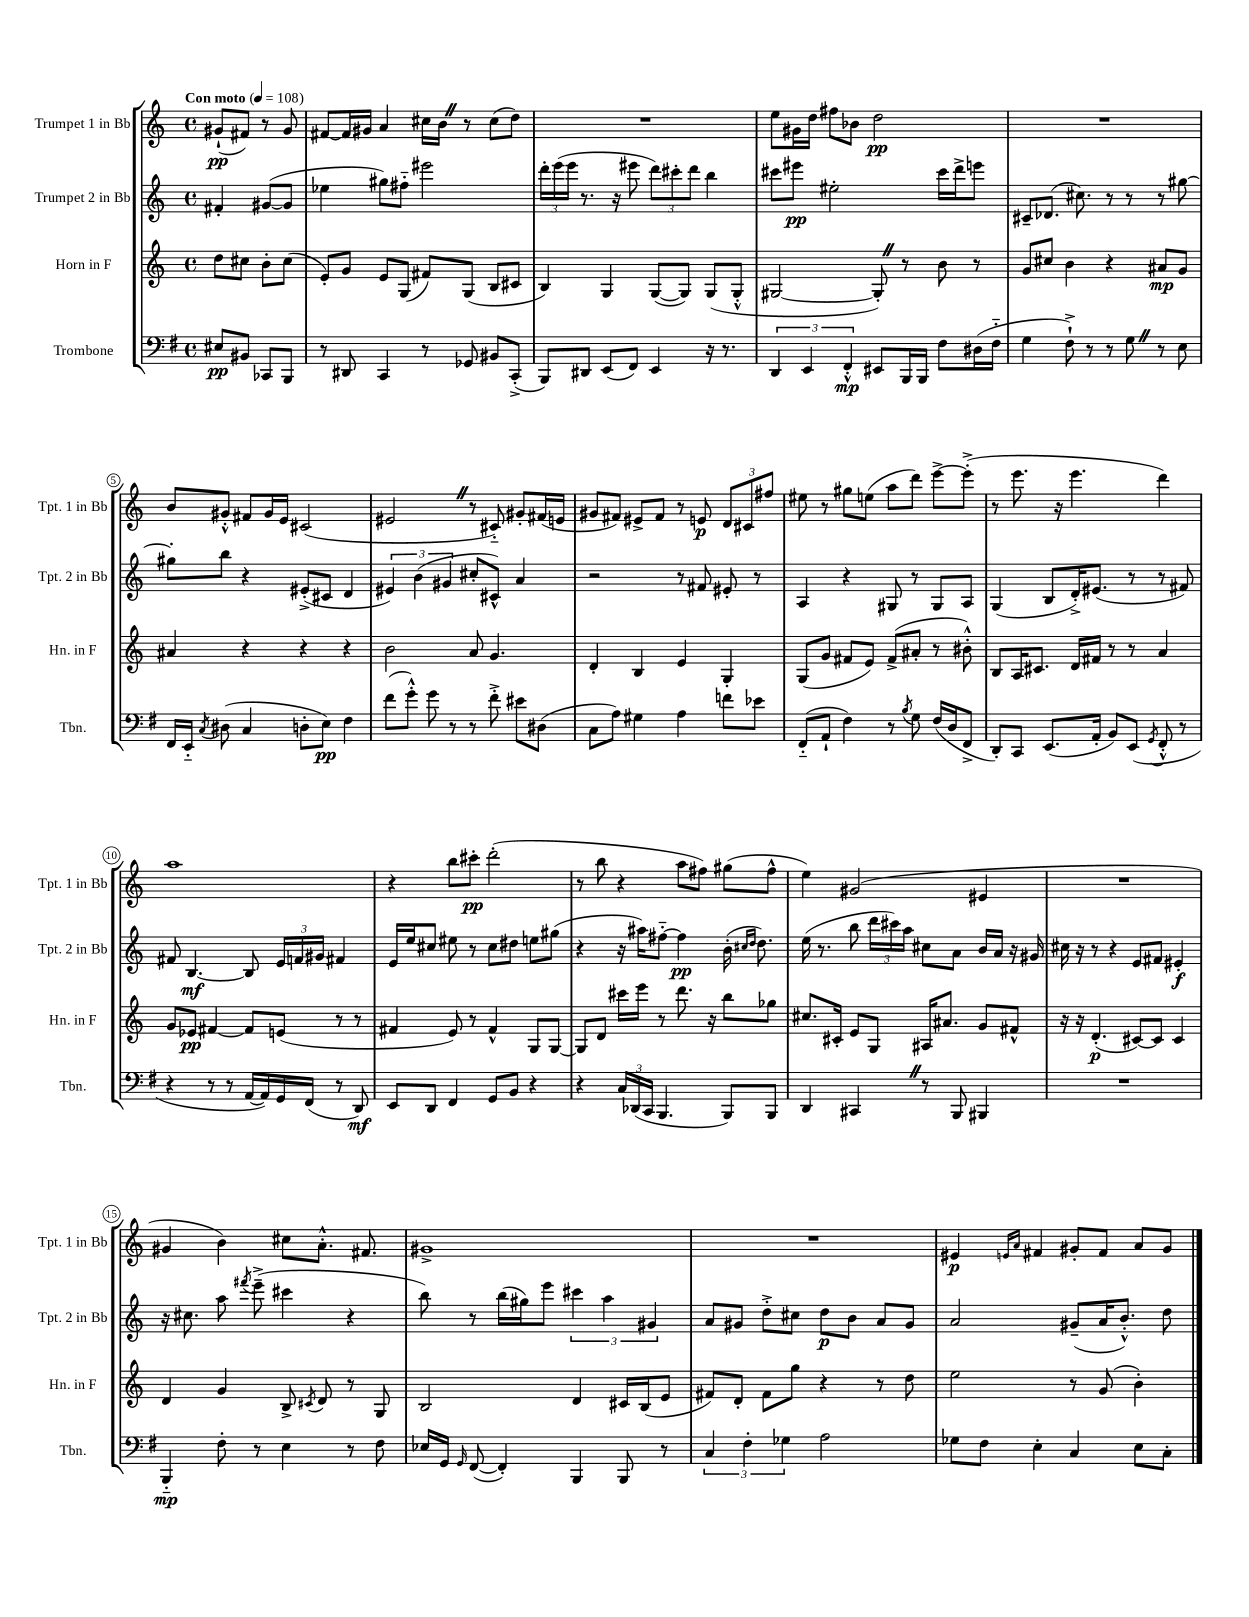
<<
\new StaffGroup <<
\new Staff = "s0" \with { instrumentName = "Trumpet 1 in Bb" shortInstrumentName = "Tpt. 1 in Bb" } {
    \clef treble \key c \major \defaultTimeSignature \time 4/4 \partial 2 \tempo "Con moto" 4 = 108
    \autoBeamOff gis'8[-!\pp( fis'8]) r8 gis'8 |
    fis'8[~ fis'16 gis'16] a'4 cis''16[ b'16] \once \override BreathingSign.text = \markup { \musicglyph "scripts.caesura.straight" } \breathe r8 cis''8[( d''8]) |
    R1 |
    e''8[ gis'16 d''16] fis''8[ bes'8] d''2\pp |
    R1 |
    b'8[ gis'8]-.-^ fis'8[ gis'16 e'16] cis'2( |
    eis'2 \once \override BreathingSign.text = \markup { \musicglyph "scripts.caesura.straight" } \breathe r8 cis'8-_) gis'8[-. fis'16( e'16] |
    gis'8[ fis'8]) eis'8[-> fis'8] r8 e'8\p \tuplet 3/2 { d'8[ cis'8 fis''8] } |
    eis''8 r8 gis''8[ e''8]( a''8[ d'''8]) e'''8[~-> e'''8]-.->( |
    r8 e'''8. r16 e'''4. d'''4) |
    a''1 |
    r4 b''8[ cis'''8]-.\pp d'''2-.( |
    r8 b''8 r4 a''8[ fis''8]) gis''8[( fis''8]-^ |
    e''4) gis'2( eis'4 |
    R1 |
    gis'4 b'4) cis''8[ a'8.]-.-^ fis'8. |
    gis'1-> |
    R1 |
    eis'4\p \grace { e'16[ a'16] } fis'4 gis'8[-. fis'8] a'8[ gis'8] \bar "|." |
}
\new Staff = "s1" \with { instrumentName = "Trumpet 2 in Bb" shortInstrumentName = "Tpt. 2 in Bb" } {
    \clef treble \key c \major \defaultTimeSignature \time 4/4 \partial 2
    \autoBeamOff fis'4-. gis'8[~( gis'8] |
    ees''4 gis''8[) fis''8]-_ eis'''2 |
    \tuplet 3/2 { d'''16[-. e'''16( e'''16] } r8. r16 eis'''8 \tuplet 3/2 { d'''8[) cis'''8-. d'''8] } b''4 |
    cis'''8[ eis'''8]\pp eis''2-. cis'''16[ d'''16-> e'''8] |
    cis'8[-- des'8.]( cis''8.) r8 r8 r8 gis''8~ |
    gis''8[-. b''8] r4 eis'8[-.->( cis'8] d'4 |
    \tuplet 3/2 { eis'4) b'4( gis'4 } cis''8[-. cis'8]-^) a'4 |
    r2 r8 fis'8 eis'8-. r8 |
    a4 r4 gis8 r8 gis8[ a8] |
    g4( b8[ d'16-.->) eis'8.]( r8 r8 fis'8) |
    fis'8 b4.~\mf b8 \tuplet 3/2 { e'16[ f'16 gis'16] } fis'4 |
    e'16[ e''16 cis''8] eis''8 r8 cis''8[ dis''8] e''8[ gis''8]( |
    r4 r16 ais''16[) fis''8]~-_ fis''4\pp b'16-.( \grace { cis''16[ d''16] } d''8.) |
    e''16( r8. b''8 \tuplet 3/2 { d'''16[ cis'''16) a''16] } cis''8[ a'8] b'16[ a'16] r16 gis'16 |
    cis''16 r16 r8 r4 e'8[ fis'8] eis'4-.\f |
    r16 cis''8. a''8 \acciaccatura { fis'''8 } e'''8--->( cis'''4 r4 |
    b''8) r8 b''16[( gis''16) e'''8] \tuplet 3/2 { cis'''4 a''4 gis'4 } |
    a'8[ gis'8] d''8[-.-> cis''8] d''8[\p b'8] a'8[ gis'8] |
    a'2 gis'8[--( a'16 b'8.]-.-^) d''8 \bar "|." |
}
\new Staff = "s2" \with { instrumentName = "Horn in F" shortInstrumentName = "Hn. in F" } {
    \clef treble \key c \major \defaultTimeSignature \time 4/4 \partial 2
    \autoBeamOff d''8[ cis''8] b'8[-. cis''8]( |
    e'8[-.) g'8] e'8[ g8]( fis'8[) g8]( b8[ cis'8] |
    b4) g4 g8[~( g8]) g8[( g8]-.-^ |
    gis2~ gis8-.) \once \override BreathingSign.text = \markup { \musicglyph "scripts.caesura.straight" } \breathe r8 b'8 r8 |
    g'8[ cis''8] b'4 r4 ais'8[\mp g'8] |
    ais'4 r4 r4 r4 |
    b'2 a'8 g'4. |
    d'4-. b4 e'4 g4-. |
    g8[( g'8] fis'8[ e'8]) fis'8[->( ais'8]-. r8 bis'8-.-^) |
    b8[ a16 cis'8.] d'16[ fis'16] r8 r8 a'4 |
    g'8[ ees'8]\pp fis'4~ fis'8[ e'8]( r8 r8 |
    fis'4 e'8) r8 fis'4-^ g8[ g8]~ |
    g8[ d'8] cis'''16[ e'''16] r8 d'''8. r16 b''8[ ges''8] |
    cis''8.[ cis'16]-. e'8[ g8] ais16[ ais'8.] g'8[ fis'8]-^ |
    r16 r16 d'4.-.\p( cis'8[~) cis'8] cis'4 |
    d'4 g'4 b8-> \acciaccatura { cis'8 } d'8 r8 g8 |
    b2 d'4 cis'16[ b16( e'8] |
    fis'8[) d'8]-. fis'8[ g''8] r4 r8 d''8 |
    e''2 r8 g'8( b'4-.) \bar "|." |
}
\new Staff = "s3" \with { instrumentName = "Trombone" shortInstrumentName = "Tbn." } {
    \clef bass \key g \major \defaultTimeSignature \time 4/4 \partial 2
    \autoBeamOff eis8[\pp bis,8] ces,8[ b,,8] |
    r8 dis,8 c,4 r8 ges,8 bis,8[ c,8]-.->( |
    b,,8[) dis,8] e,8[( fis,8]) e,4 r16 r8. |
    \tuplet 3/2 { d,4 e,4 fis,4-.-^\mp } eis,8[ b,,16 b,,16] fis8[ dis16( fis16]-_ |
    g4 fis8-!->) r8 r8 g8 \once \override BreathingSign.text = \markup { \musicglyph "scripts.caesura.straight" } \breathe r8 e8 |
    fis,16[ e,16]-_ \acciaccatura { c8 } dis8( c4 d8[-. e8]\pp) fis4 |
    fis'8[( g'8]-.-^) g'8 r8 r8 fis'8-.-> eis'8[ dis8]( |
    c8[ a8]) gis4 a4 f'8[ ees'8] |
    fis,8[-_( a,8]-! fis4) r8 \acciaccatura { b8 } g8 fis16[( d16 fis,8]-> |
    d,8[-.) c,8] e,8.[( a,16]-. b,8[) e,8]( \acciaccatura { g,8 } fis,8-.-^ r8 |
    r4 r8 r8 a,16[~ a,16) g,16 fis,16]( r8 d,8\mf) |
    e,8[ d,8] fis,4 g,8[ b,8] r4 |
    r4 \tuplet 3/2 { c16[ des,16( c,16] } b,,4. b,,8[) b,,8] |
    d,4 cis,4 \once \override BreathingSign.text = \markup { \musicglyph "scripts.caesura.straight" } \breathe r8 b,,8 bis,,4 |
    R1 |
    b,,4-_\mp fis8-. r8 e4 r8 fis8 |
    ees16[ g,16] \grace { g,16 } fis,8~( fis,4-.) b,,4 b,,8 r8 |
    \tuplet 3/2 { c4 fis4-. ges4 } a2 |
    ges8[ fis8] e4-. c4 e8[ c8]-. \bar "|." |
}
>>
>>
\layout { \context { \Score \override BarNumber.stencil = #(make-stencil-circler 0.1 0.3 ly:text-interface::print) } }
